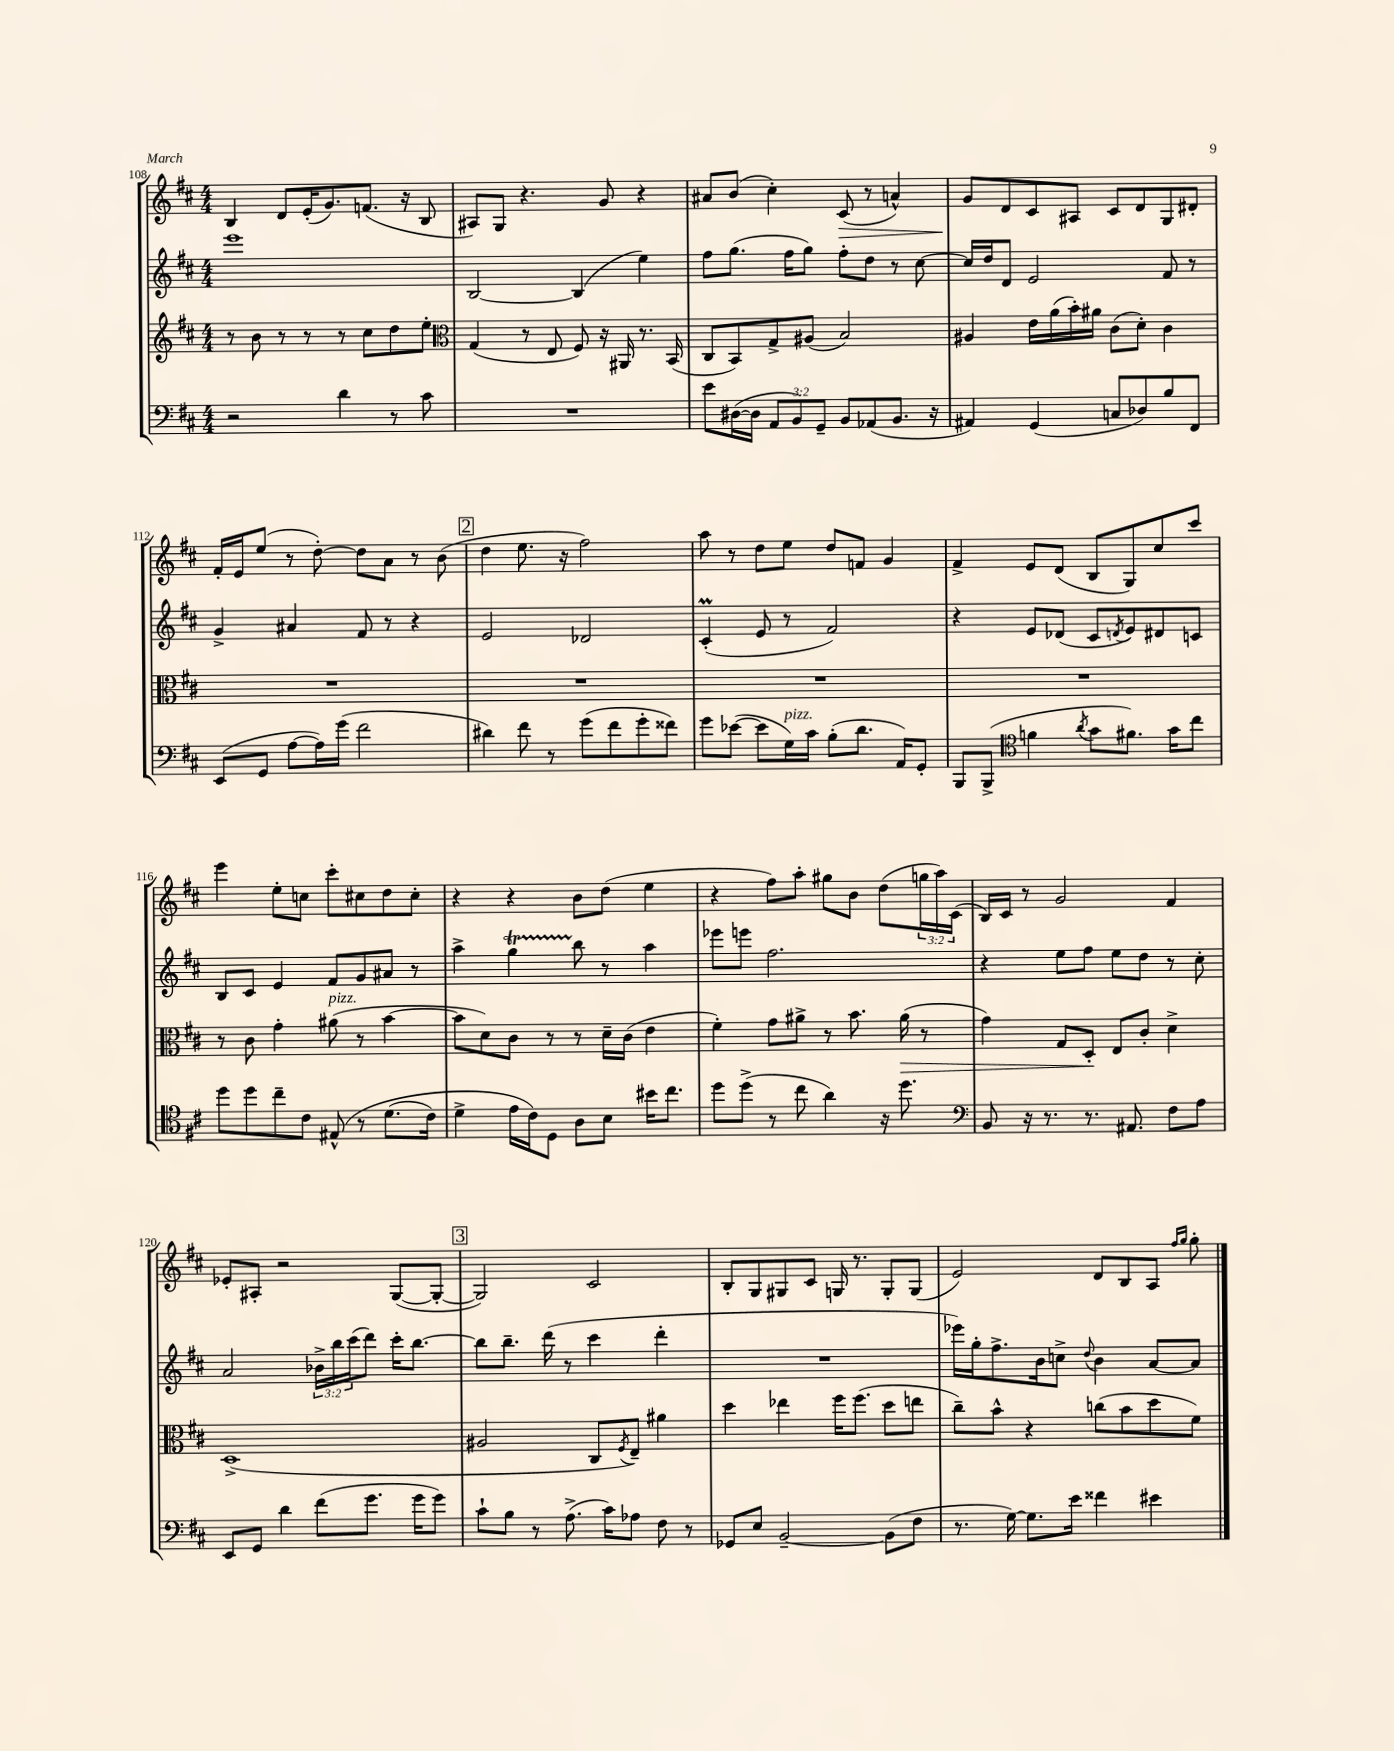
<<
\new StaffGroup <<
\new Staff = "s0" {
    \clef treble \key d \major \numericTimeSignature \time 4/4 \override Staff.TupletNumber.text = #tuplet-number::calc-fraction-text
    b4 d'8 e'16-.( g'8.) f'8.( r16 b8 |
    ais8) g8 r4. g'8 r4 |
    ais'8 b'8( cis''4-.) cis'8\>( r8 a'4-^) |
    g'8\! d'8 cis'8 ais8 cis'8 d'8 g8 dis'8-. |
    fis'16-. e'16 e''8( r8 d''8~-.) d''8 a'8 r8 b'8( |
    \mark \markup { \box "2" } d''4 e''8. r16 fis''2) |
    a''8 r8 d''8 e''8 d''8 f'8 g'4 |
    fis'4-> e'8 d'8( b8 g8) cis''8 cis'''8 |
    e'''4 e''8-. c''8 cis'''8-. cis''8 d''8 cis''8-. |
    r4 r4 b'8 d''8( e''4 |
    r4 fis''8) a''8-. gis''8 b'8 d''8( \tuplet 3/2 { g''16 a''16) cis'16( } |
    b16) cis'16 r8 g'2 fis'4 |
    ees'8-. ais8-. r2 g8~( g8~-. |
    \mark \markup { \box "3" } g2) cis'2 |
    b8-. g8 gis8 cis'8 g16 r8. g8-. g8( |
    e'2) d'8 b8 a8 \grace { fis''16 g''16 } g''8-. \bar "|." |
}
\new Staff = "s1" {
    \clef treble \key d \major \numericTimeSignature \time 4/4 \override Staff.TupletNumber.text = #tuplet-number::calc-fraction-text
    e'''1 |
    b2~ b4( e''4) |
    fis''8 g''8.( fis''16 g''8) fis''8-. d''8 r8 cis''8~ |
    cis''16 d''16 d'8 e'2 fis'8 r8 |
    g'4-> ais'4 fis'8 r8 r4 |
    \mark \markup { \box "2" } e'2 des'2 |
    cis'4-.\prall( e'8 r8 fis'2) |
    r4 e'8 des'8( cis'8 \acciaccatura { d'8 } e'8) dis'8 c'8 |
    b8 cis'8 e'4 fis'8 g'8 ais'8 r8 |
    a''4-> g''4\startTrillSpan b''8\stopTrillSpan r8 a''4 |
    ees'''8 e'''8 fis''2. |
    r4 e''8 fis''8 e''8 d''8 r8 cis''8-. |
    a'2 \tuplet 3/2 { bes'16-> b''16 cis'''16( } d'''8) cis'''16-. b''8.~ |
    \mark \markup { \box "3" } b''8 b''8.-- d'''16( r8 cis'''4 d'''4-. |
    R1 |
    ees'''16) g''16-. fis''8.-> b'16 c''8-> \appoggiatura { d''8 } b'4 a'8~ a'8 \bar "|." |
}
\new Staff = "s2" {
    \clef treble \key d \major \numericTimeSignature \time 4/4
    r8 b'8 r8 r8 r8 cis''8 d''8 e''8-. |
    \clef alto g4( r8 e8 fis8) r16 ais,16 r8. b,16( |
    cis8 b,8) g8-> ais8( b2) |
    ais4 e'16 a'16( b'16-.) ais'16 cis'8( d'8-.) cis'4 |
    R1 |
    \mark \markup { \box "2" } R1 |
    R1 |
    R1 |
    r8 cis'8 g'4-. ais'8^\markup { \italic "pizz." }( r8 b'4~ |
    b'8 d'8) cis'8 r8 r8 d'16-- cis'16( e'4 |
    fis'4-.) g'8 ais'8-> r8 b'8. ais'16\>( r8 |
    g'4) g8 d8-.\! e8 cis'8-. d'4-> |
    d1->( |
    \mark \markup { \box "3" } ais2 cis8 \acciaccatura { fis8 } e8--) ais'4 |
    d''4 ees''4 fis''16 fis''8.( d''8 e''8 |
    cis''8--) b'8-^ r4 c''8( b'8 d''8 fis'8) \bar "|." |
}
\new Staff = "s3" {
    \clef bass \key d \major \numericTimeSignature \time 4/4 \override Staff.TupletNumber.text = #tuplet-number::calc-fraction-text
    r2 d'4 r8 cis'8 |
    R1 |
    e'8 dis16~( dis16 \tuplet 3/2 { a,8 b,8) g,8-- } b,8 aes,8( b,8. r16 |
    ais,4) g,4( c8 des8) b8 fis,8 |
    e,8( g,8 a8~ a16) g'16( fis'2 |
    \mark \markup { \box "2" } dis'4) fis'8 r8 g'8( fis'8 g'8-. fisis'8) |
    g'8 ees'8~( ees'8 g16^\markup { \italic "pizz." }) cis'16 b8-.( d'8. a,16) g,8-. |
    b,,8 b,,8->( \clef tenor f'4 \acciaccatura { a'8 } g'8 fis'8.) g'16 cis''8 |
    d''8 d''8 cis''8-- cis'8 eis8-^\( r8 d'8.( cis'16) |
    d'4-> e'16 cis'16\) d8 a8 b8 bis'16 cis''8. |
    d''8 d''8->( r8 cis''8 a'4) r16 d''8. |
    \clef bass b,8 r16 r8. r8. ais,8. fis8 a8 |
    e,8 g,8 d'4 fis'8( g'8. g'16 g'8) |
    \mark \markup { \box "3" } cis'8-! b8 r8 a8.->( cis'16) aes8 fis8 r8 |
    ges,8 e8 b,2~-- b,8( fis8 |
    r8. g16~) g8. e'16 fisis'4 eis'4 \bar "|." |
}
>>
>>
\layout { \context { \Score currentBarNumber = #108 } }
